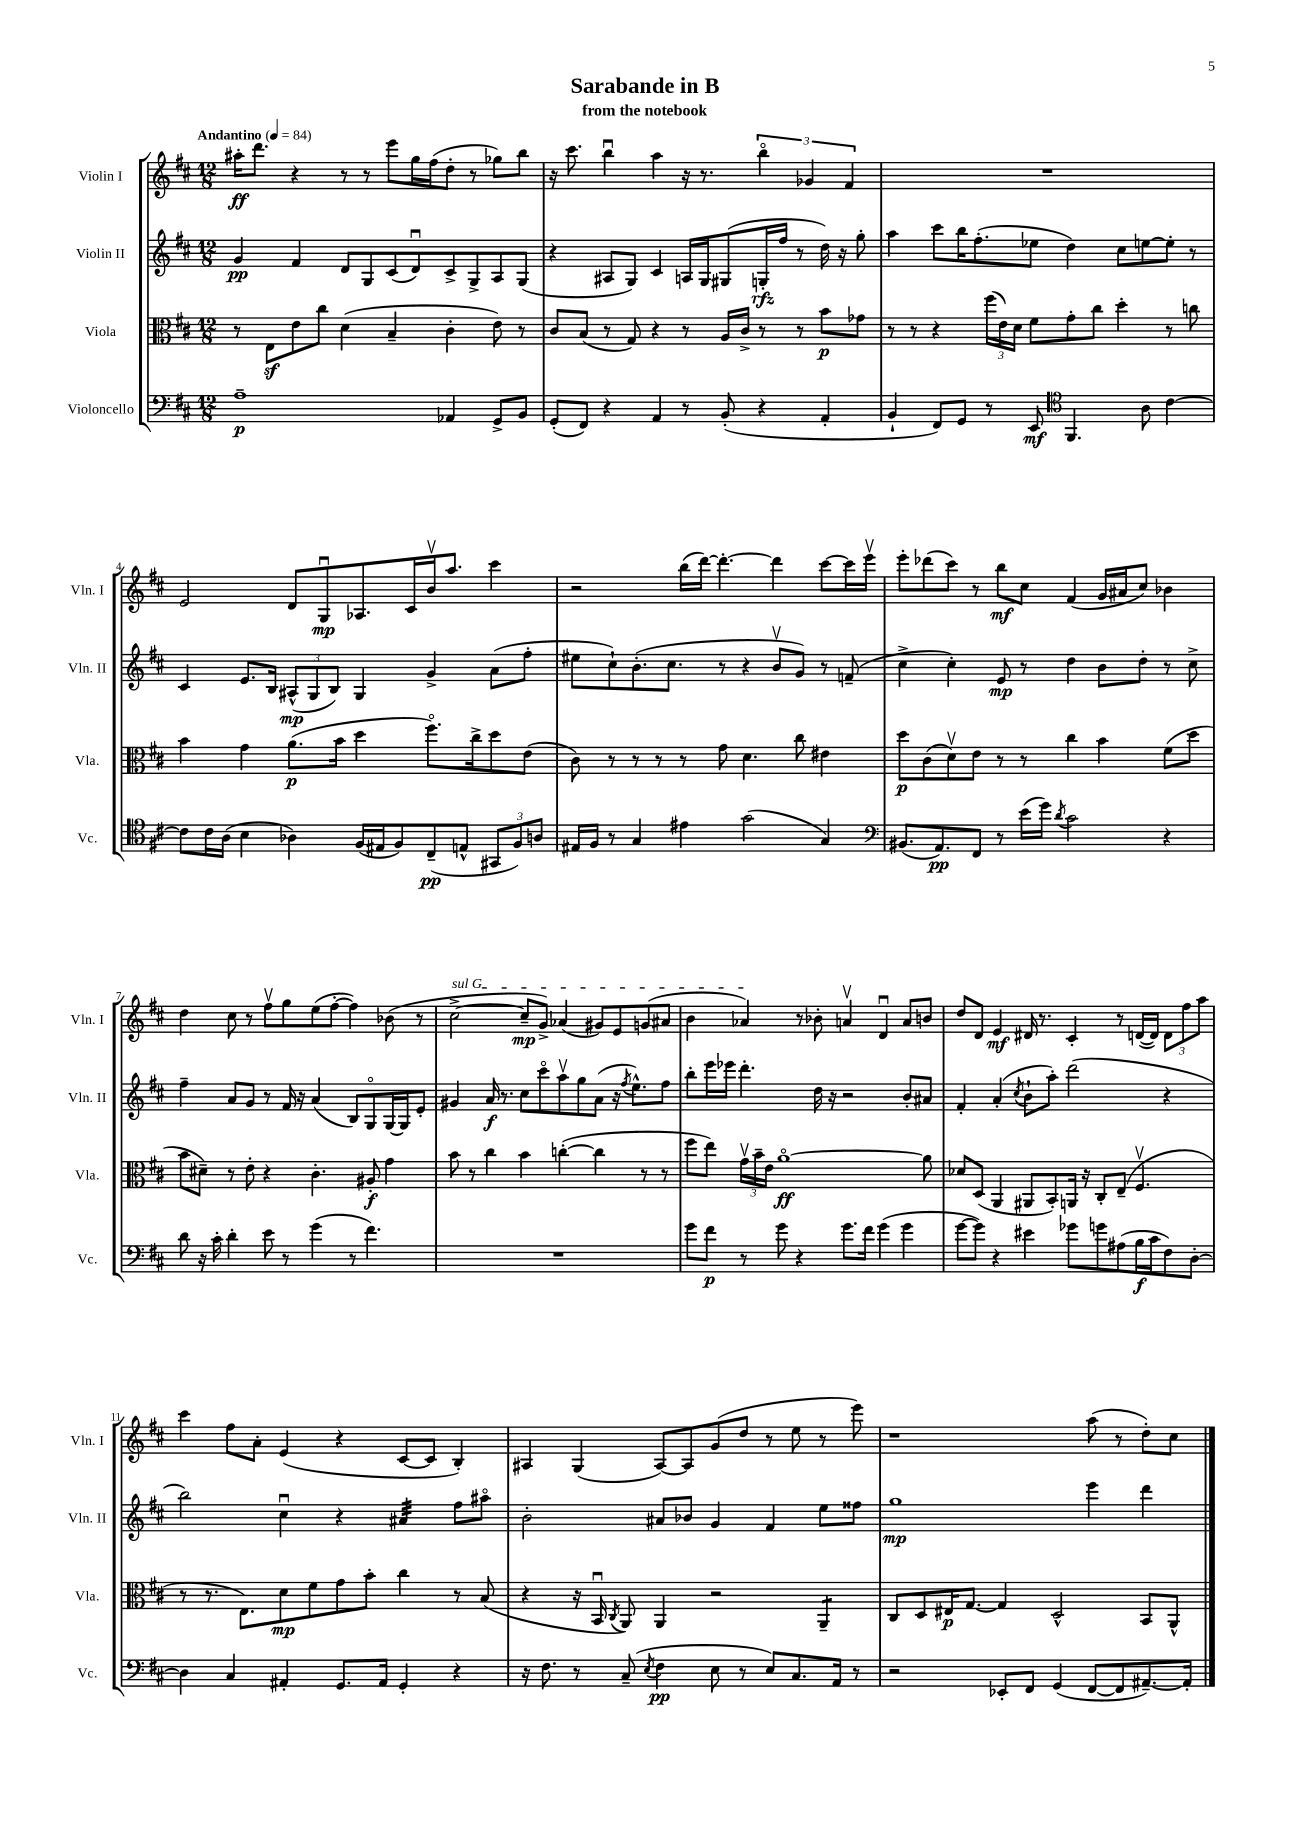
\header { title = "Sarabande in B" subtitle = "from the notebook" }
<<
\new StaffGroup <<
\new Staff = "s0" \with { instrumentName = "Violin I" shortInstrumentName = "Vln. I" } {
    \clef treble \key d \major \numericTimeSignature \time 12/8 \tempo "Andantino" 4 = 84
    \autoBeamOff ais''16[-.\ff d'''8.] r4 r8 r8 e'''8[ g''16 fis''16( d''8]-. r8 ges''8[) b''8] |
    r16 cis'''8. b''4\downbow a''4 r16 r8. \tuplet 3/2 { b''4\flageolet ges'4 fis'4 } |
    R1. |
    e'2 d'8[ g8\downbow\mp aes8. cis'16 b'16\upbow a''8.] cis'''4 |
    r2 b''16[( d'''16]~) d'''4.~-. d'''4 cis'''8[~ cis'''16 e'''16]\upbow |
    e'''8[-. des'''8( cis'''8]) r8 b''8[\mf cis''8] fis'4( g'16[ ais'16 cis''8]) bes'4 |
    d''4 cis''8 r8 fis''8[\upbow g''8 e''8( fis''8]~-. fis''4) bes'8( r8 |
    \once \override TextSpanner.bound-details.left.text = \markup { \italic "sul G" } cis''2~->\startTextSpan cis''8[--\mp g'8]->) aes'4( gis'8[) e'8 g'8( ais'8] |
    b'4 aes'4\stopTextSpan) r8 bes'8-. a'4\upbow d'4\downbow a'8[ b'8] |
    d''8[ d'8] e'4\mf dis'16 r8. cis'4-. r8 d'16[~( d'16]) \tuplet 3/2 { d'8[ fis''8 a''8] } |
    cis'''4 fis''8[ a'8]-. e'4( r4 cis'8[~ cis'8] b4-.) |
    ais4 g4( ais8[~) ais8 g'8( d''8] r8 e''8 r8 e'''8) |
    r1 a''8( r8 d''8[-.) cis''8] \bar "|." |
}
\new Staff = "s1" \with { instrumentName = "Violin II" shortInstrumentName = "Vln. II" } {
    \clef treble \key d \major \numericTimeSignature \time 12/8
    \autoBeamOff g'4\pp fis'4 d'8[ g8 cis'8( d'8\downbow) cis'8-> g8-> a8 g8]( |
    r4 ais8[ g8]) cis'4 a16[ g16 gis8( g16-.\rfz fis''16] r8 d''16) r16 g''8-. |
    a''4 cis'''8[ b''16 fis''8.-.( ees''8] d''4) cis''8[ e''8~ e''8]-. r8 |
    cis'4 e'8.[ b16] \tuplet 3/2 { ais8[-^\mp( g8 b8]) } g4 g'4-> a'8[( fis''8]-. |
    eis''8[ cis''8-!) b'8.-.( cis''8.] r8 r4 b'8[\upbow g'8]) r8 f'8--( |
    cis''4-> cis''4-.) e'8\mp r8 d''4 b'8[ d''8]-. r8 cis''8-> |
    fis''4-- a'8[ g'8] r8 fis'16 r16 a'4( b8[) g8\flageolet g16~ g16 e'8]-. |
    gis'4 a'16\f r8. cis''8[ cis'''8\flageolet a''8\upbow g''8 a'8]( r16 \acciaccatura { fis''8 } e''8.[-^) fis''8] |
    b''8[-. e'''16 ees'''16] d'''4.-. d''16 r16 r2 b'8[-. ais'8] |
    fis'4-. a'4-.( \acciaccatura { cis''8 } b'8[-! a''8]-.) d'''2( r4 |
    b''2) cis''4\downbow r4 ais'4:32 fis''8[ ais''8]\flageolet |
    b'2-. ais'8[ bes'8] g'4 fis'4 e''8[ fisis''8] |
    g''1\mp e'''4 d'''4 \bar "|." |
}
\new Staff = "s2" \with { instrumentName = "Viola" shortInstrumentName = "Vla." } {
    \clef alto \key d \major \numericTimeSignature \time 12/8
    \autoBeamOff r8 e8[\sf e'8 cis''8] d'4( b4-- cis'4-. e'8) r8 |
    cis'8[ b8]( r8 g8) r4 r8 a16[ cis'16]-> r8 r8 b'8[\p ges'8] |
    r8 r8 r4 \tuplet 3/2 { fis''16[( e'16) d'16] } fis'8[ g'8-. cis''8] d''4-. r8 c''8 |
    b'4 g'4 a'8.[\p( b'16] d''4 fis''8.[\flageolet) cis''16-> d''8 e'8]( |
    cis'8) r8 r8 r8 r8 g'8 d'4. cis''8 eis'4 |
    d''8[\p cis'8( d'8\upbow) e'8] r8 r8 cis''4 b'4 fis'8[( d''8] |
    b'8[ dis'8]--) r8 e'8-. r4 cis'4.-. ais8-.\f g'4 |
    b'8 r8 cis''4 b'4 c''4~-.( c''4 r8 r8 |
    fis''8[ e''8]) \tuplet 3/2 { g'16[\upbow b'16-- e'16] } a'1~\flageolet\ff a'8 |
    des'8[ d8]( a,4 ais,8[ b,8-.) a,16] r16 cis8[-. e8]--( fis4.\upbow |
    r8 r8. e8.[) d'8\mp fis'8 g'8 b'8]-. cis''4 r8 b8( |
    r4 r16 b,16\downbow \acciaccatura { cis8 } a,8) a,4 r2 a,4:8-- |
    cis8[ d8 eis16\p g8.]~ g4 d2-^ b,8[ a,8]-^ \bar "|." |
}
\new Staff = "s3" \with { instrumentName = "Violoncello" shortInstrumentName = "Vc." } {
    \clef bass \key d \major \numericTimeSignature \time 12/8
    \autoBeamOff a1--\p aes,4 g,8[-> b,8] |
    g,8[-.( fis,8]) r4 a,4 r8 b,8-.( r4 a,4-. |
    b,4-! fis,8[) g,8] r8 e,8\mf \clef tenor fis,4. a8 cis'4~ |
    cis'8[ cis'16 a16]( b4 aes4) fis16[( eis16 fis8) cis8--\pp( e8]-^ \tuplet 3/2 { gis,8[ fis8) a8] } |
    eis16[ fis16] r8 g4 eis'4 g'2( g4) |
    \clef bass bis,8.[( a,8.\pp) fis,8] r8 e'16[( g'16]) \acciaccatura { d'8 } cis'2 r4 |
    d'8 r16 cis'16-. d'4-. e'8 r8 g'4( r8 fis'4.) |
    R1. |
    g'8[ fis'8]\p r8 g'8 r4 g'8.[ fis'16] g'4( g'4 |
    g'8[~ g'8]) r4 eis'4 ges'8[ g'8 ais8( b16\f cis'16 fis8) d8]~-. |
    d4 cis4 ais,4-. g,8.[ ais,16] g,4-. r4 |
    r16 fis8. r8 cis8--( \acciaccatura { e8 } fis4\pp e8 r8 e8[) cis8. a,16] r8 |
    r2 ees,8[-. fis,8] g,4( fis,8[~ fis,8 ais,8.~--) ais,16]-. \bar "|." |
}
>>
>>
